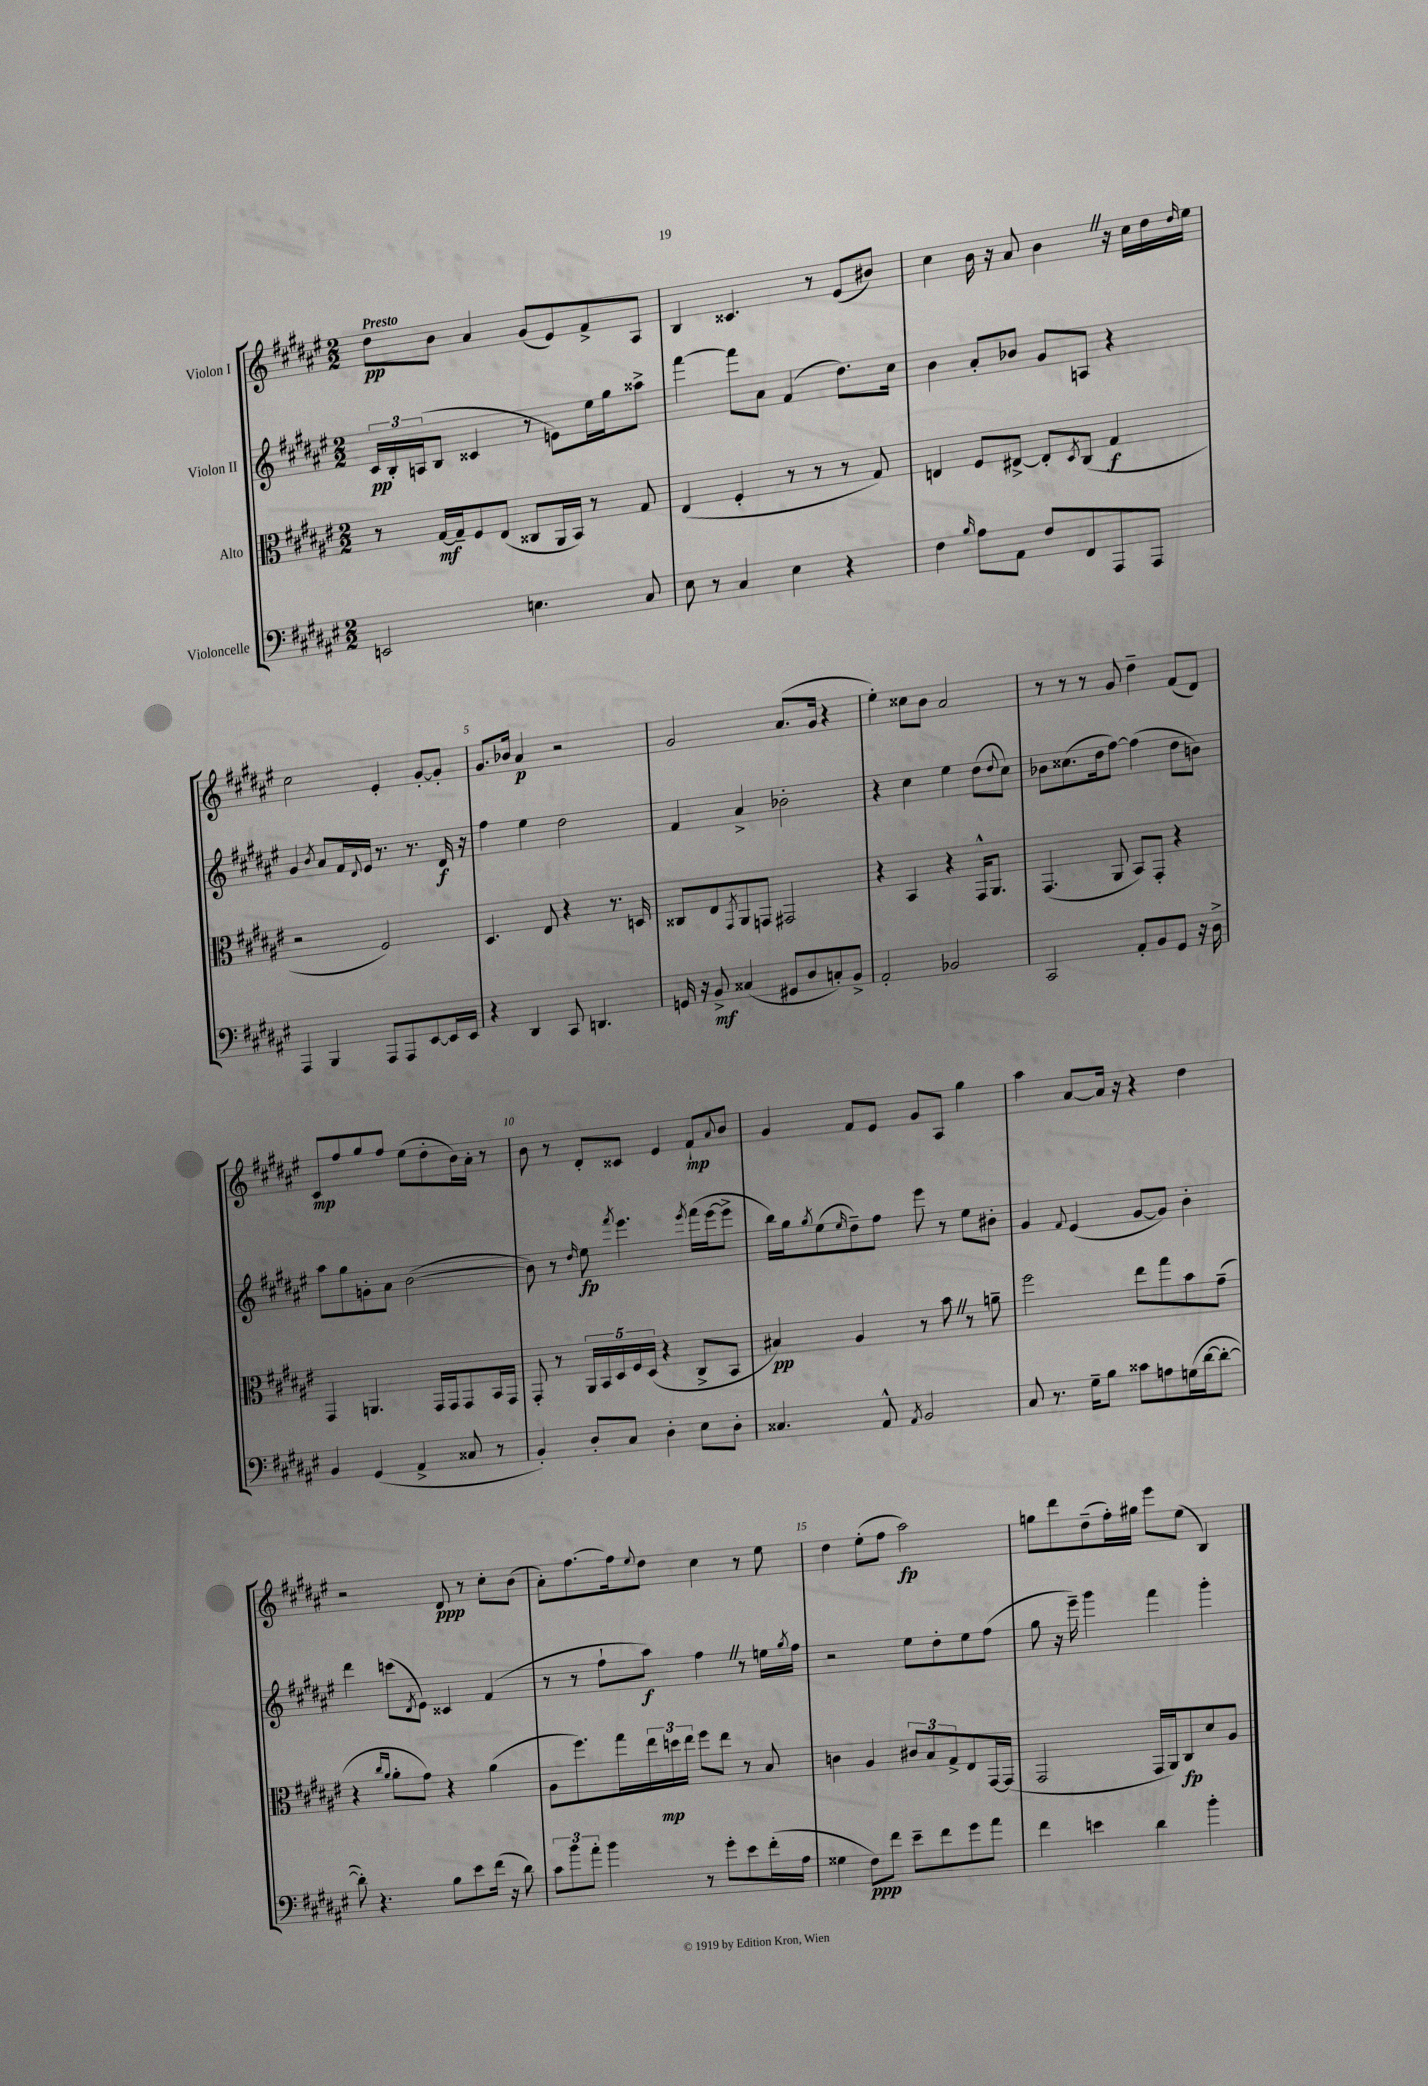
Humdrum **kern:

**kern	**kern	**kern	**kern
*staff4	*staff3	*staff2	*staff1
*clefF4	*clefC3	*clefG2	*clefG2
*k[f#c#g#d#a#e#]	*k[f#c#g#d#a#e#]	*k[f#c#g#d#a#e#]	*k[f#c#g#d#a#e#]
*M2/2	*M2/2	*M2/2	*M2/2
2EE/	8r	24c#/LL	8dd#\L
.	.	24B'/	.
.	.	(24A/J	.
.	[16G#/LL	8B/J	8b\J
.	16G#~/]J	.	.
.	8F#/	4c##/	4a#/
.	(8E#/J	.	.
4.E\	8C##/L	8r	(8g#/L
.	16AA#/L	8e\L)	8e#/)
.	16BB/JJ)	.	.
.	8r	16ee#\L	8f#^/
.	.	16gg#\J	.
8C#/	8G#/	8aa##^\J	8A#/J
=	=	=	=
8E#\	(4E#/	[4fff#\	4B/
8r	.	.	.
4C#/	4F#'/	8fff#\]L	4.c##/
.	.	8a#\J	.
4E#\	8r	(4f#/	.
.	8r	.	8r
4r	8r	8.dd#\L)	(8e#/L
.	8G#/)	.	8b#/J)
.	.	16cc#\Jk	.
=	=	=	=
4F#\	4E/	4b\	4cc#\
16qqB/	.	.	.
8A#\L	8F#/L	8a#'/L	16b\
.	.	.	16r
8AA#\J	[8E#^/J	8b-/J	8a#/
8F#/L	8E#'/]L	8g#/L	4b\
.	8qD#/	.	.
8FF#/	(8C#/J	8A/J	.
8AAA#/	4G#/	4r	16r
.	.	.	16cc#\LL
8AAA#/J	.	.	16dd#\
.	.	.	16qqdd#/
.	.	.	16ee#\JJ
=	=	=	=
4AAA#/	2r	4g#/	2cc#\
.	.	8qb/	.
4BBB/	.	8a#/L	.
.	.	16f#/L	.
.	.	8qqd#/	.
.	.	16e#/JJ	.
8AAA#/L	2F#/)	8.r	4e#'/
8AAA#/	.	.	.
.	.	8.r	.
[8EE#/	.	.	[8g#'/L
16EE#/]L	.	16d#/	8g#'/]J
16EE#/JJ	.	16r	.
=	=	=	=
4r	4.D#/	4ff#\	8.g#/L
.	.	.	16b-/Jk
4DD#/	.	4ee#\	4a#/
.	8E#/	.	.
8CC#/	4r	2dd#\	2r
4.DD/	.	.	.
.	8.r	.	.
.	16D/	.	.
=	=	=	=
16GG/	8C##/L	4f#/	2g#/
16r	.	.	.
8BB^/	8E#/	.	.
.	8qGG#/	.	.
(4C##/	8AA#/	4a#^/	.
.	8GG/J	.	.
8GG#/L	2GG#/	2b-'\	(8.a#/L
8D#/	.	.	.
.	.	.	16g#/Jk
8C'/)	.	.	4r
8BB^/J	.	.	.
=	=	=	=
2AA#'/	4r	4r	4ee#'\)
.	4BB/	4cc#\	8cc##\L
.	.	.	8b\J
2BB-/	4r	4ee#\	2a#/
.	16GG#^^/LK	(8dd#\L	.
.	8.AA#/J	.	.
.	.	8qqdd#/	.
.	.	8cc#\J)	.
=	=	=	=
2CC#/	(4.GG#/	8b-\L	8r
.	.	(8.cc##\	8r
.	.	.	8r
.	.	16dd#\k	.
.	8AA#/	[8ff#\J)	8g#/
8AA#'/L	8BB/L)	(4ff#\]	4dd#~\
8BB/	8GG#'/J	.	.
8GG#/J	4r	8dd#\L	(8f#/L
16r	.	8b\J)	8d#/J)
16D#^\	.	.	.
=	=	=	=
4BB/	4GG#/	8aa#\L	8c#/L
.	.	8gg#\	8ff#/
(4GG#/	4.AA/	8g'\	8gg#/
.	.	8a#\J	8ff#/J
4AA#^/	.	([2b\	(8ee#\L
.	16GG#/LL	.	8dd#'\
.	16GG#/J	.	.
8C##/	8GG#/	.	16b\L)
.	.	.	16a#'\JJ
8r	16BB/L	.	8r
.	16GG#/JJ	.	.
=	=	=	=
4BB'/)	8GG#'/	8b\])	8b\
.	8r	8r	8r
.	.	16qqdd#/	.
8D#'/L	20AA#/LL	8ee#\	8d#'/L
.	20BB/	.	.
.	20D#/	.	.
.	.	8qfff#/	.
8C#/J	.	4.eee#\	8c##/J
.	20F#/	.	.
.	(20D#/JJ	.	.
4D#'\	4r	.	4e#/
.	.	8qeee#/	.
8E#\L	8C#^/L	(16fff#\LL	8f#`/L
.	.	[16eee#\J	.
.	.	.	8qqa#/
8D#'\J	8BB/J	8eee#^\]J	8b/J
=	=	=	=
4.C##/	4B#/)	16bb\LL)	4g#/
.	.	16gg#\J	.
.	.	8qgg#/	.
.	.	(8ee#\	.
.	.	16qqee#/	.
.	4A#/	8dd#~\)	8f#/L
8AA#^^/	.	8ff#\J	8e#/J
8qAA#/	.	.	.
2BB/	8r	8eee#\	8g#/L
.	8b\	8r	8A#/J
.	8r	8ee#\L	4gg#\
.	8a~\	8b#'\J	.
=	=	=	=
8C#/	2ff#\	4g#/	4aa#\
8.r	.	.	.
.	.	8qqf#/	.
.	.	(4e#/	[8a#/L
16G#~\LK	.	.	.
8B\J	.	.	16a#/]Jk
.	.	.	16r
8c##\L	8ee#\L	[8g#/L	4r
8A\	8gg#\	8g#/]J)	.
(16G\L	8b\	4b'\	4dd#\
[16d#\J	.	.	.
8d#'\_J	(8g#~\J	.	.
=	=	=	=
8d#'\])	4r	4ddd#\	2r
4.r	.	.	.
.	16qqcc#/LL	.	.
.	16qqa#/JJ	.	.
.	8a#'\L	(8ccc\L	.
.	.	8qd#/	.
.	8g#\J)	8e#\J)	.
8B\L	4r	4c##/	8d#/
8e#\	.	.	8r
(16f#\Jk	(4a#\	(4f#/	8cc#'\L
16r	.	.	.
8d#\)	.	.	(8b\J
=	=	=	=
12c#\L	8A#\L	8r	8a#'\L)
12b\	.	.	.
.	8.ff#\)	8r	[8.ff#\
12a#'\J	.	.	.
4b\	.	8ff#`\L	.
.	16gg#\L	.	16ff#\]k
.	.	.	8qqee#/
.	24ee#\	8aa#\J)	8dd#\J
.	24dd\	.	.
.	24ee#\JJ	.	.
8r	8ff#\L	4ff#\	4cc#\
8g#'\L	8ee#\J	.	.
8e#\	8r	8r	8r
(16f#'\L	8B/	16ee\LL	8ee#\
.	.	8qgg#/	.
16A#\JJ	.	16ff#\JJ	.
=	=	=	=
4G##\	4c\	2r	4dd#\
8F#\L)	4A#/	.	(8ee#'\L
8f#\J	.	.	8ff#\J
8e#~\L	12c#/L	8ee#\L	2aa#\)
.	12B/	.	.
8f#\	.	8dd#'\	.
.	12G#^/	.	.
8g#\	8E#/	8ee#\	.
8a#\J	[16GG#/L	(8ff#\J	.
.	(16GG#/]JJ	.	.
=	=	=	=
4f#\	2GG#/	8gg#\	8gg\L
.	.	16r	8ddd#\
.	.	16eee#~\)	.
4e\	.	4ggg#\	(8dd#~\
.	.	.	16ff#'\L)
.	.	.	16gg#\JJ
4d#\	16GG#/LL	4fff#\	8eee#\L
.	16AA#/J)	.	.
.	8C#/	.	(8ee#\J
4b'\	8d#/	4ggg#'\	4B/)
.	8A#/J	.	.
==	==	==	==
*-	*-	*-	*-
